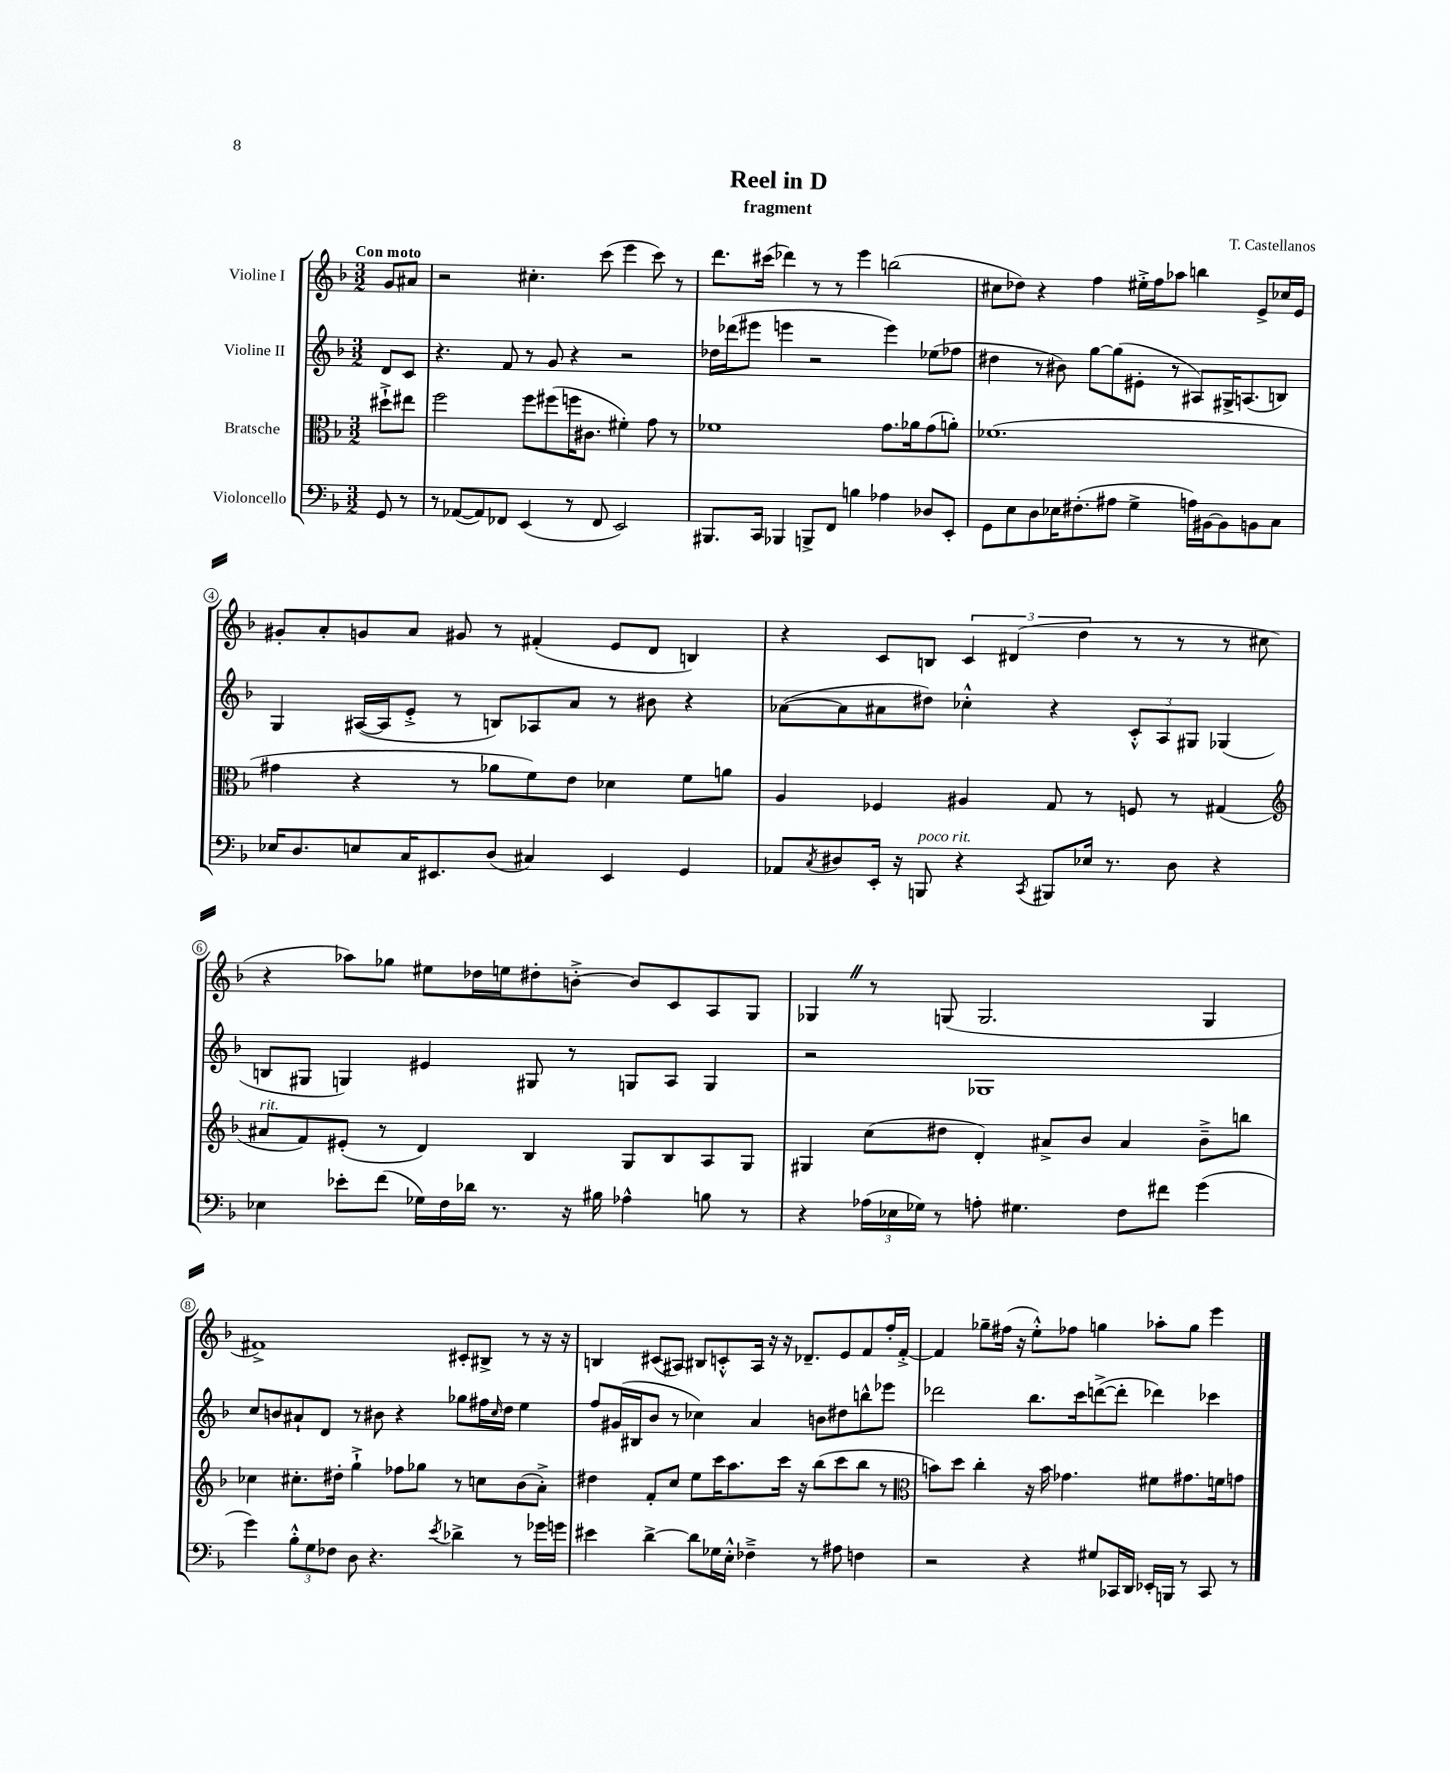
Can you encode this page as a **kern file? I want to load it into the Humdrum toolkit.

**kern	**kern	**kern	**kern
*staff4	*staff3	*staff2	*staff1
*clefF4	*clefC3	*clefG2	*clefG2
*k[b-]	*k[b-]	*k[b-]	*k[b-]
*M3/2	*M3/2	*M3/2	*M3/2
8GG	8dd#`^	8d	8g
8r	8ee#	8c	8a#
=	=	=	=
8r	2ff	4.r	2r
([8AA-	.	.	.
8AA-])	.	.	.
8FF-	.	8f	.
(4EE	8ff	8r	4.cc#'
.	(8ff#	8g	.
8r	16ff	4r	.
.	8.c#	.	.
8FF-	.	.	(8ccc
2EE)	4f#')	2r	4eee
.	8g	.	8ccc)
.	8r	.	8r
=	=	=	=
8.BBB#	1f-	16dd-	8.ddd
.	.	(16ddd-	.
.	.	8eee#	.
16CC	.	.	(16ccc#
4BBB-	.	4eee	4ddd-)
8BBB^	.	2r	8r
8FF	.	.	8r
4B	.	.	4eee
4A-	8.g	4eee)	(2bb
.	16a-	.	.
8D-	(8g	(8ee-	.
8EE'	8a')	8ff-	.
=	=	=	=
8GG	(1.f-	4dd#	8cc#
8E	.	.	8dd-)
8D	.	8r	4r
16E-	.	8b#)	.
(8.F#'	.	.	.
.	.	[8gg	4ff
8A#	.	(8gg]	.
4G^	.	8e#'	16ee#'^
.	.	.	16ff
.	.	8r	8aa-
16A)	.	8A#)	4bb
[16BB#	.	.	.
8BB#]	.	16G#^	.
.	.	(8.A	.
8BB	.	.	8e^
8C	.	8B)	16cc-
.	.	.	16e
=	=	=	=
16E-	4g#	4G	8g#'
8.D	.	.	.
.	.	.	8a'
8E	4r	([16A#	8g
.	.	16A#]	.
16C	.	8e'^	8a
8.EE#	.	.	.
.	8r	8r	8g#
(8D	8a-	8B)	8r
4C#)	8f)	8A-	(4f#'
.	8e	8a	.
4EE#	4d-	8r	8e
.	.	8b#	8d
4GG	8f	4r	4B)
.	8a	.	.
=	=	=	=
8AA-	4A	([8a-	4r
8qC	.	.	.
8D#	.	8a-]	.
16EE'	4F-	8a#	8c
16r	.	.	.
8BBB	.	8dd#)	8B
4r	4A#	4cc-'^^	6c
.	.	.	(6d#
8qCC	.	.	.
8BBB#	8G	4r	.
.	.	.	6dd
16E-	8r	.	.
8.r	.	.	.
.	8F	12c'^^	8r
.	.	12A	.
8D#	8r	.	8r
.	.	12G#	.
4r	(4G#	(4G-	8r
.	.	.	8cc#
=	=	=	=
*	*clefG2	*	*
4E-	8a#	8B	4r
.	8f)	8G#	.
8e-'	(8e#'	4G)	8aa-)
(8f	8r	.	8gg-
16G-)	4d)	4e#	8ee#
16F	.	.	.
16d-	.	.	16dd-
8.r	.	.	16ee
.	4B-	8G#	8dd#'
16r	.	8r	[8b'^
16B#	.	.	.
4A-^^	8G	8G	8b]
.	8B-	8A	8c
8B	8A	4G	8A
8r	8G	.	8G
=	=	=	=
4r	4G#	2r	4G-
(24A-	(8cc	.	8r
24E-	.	.	.
24G-)	.	.	.
8r	8dd#	.	(8G
8A'	4d')	1G-	2.G
4.G#	.	.	.
.	8a#^	.	.
.	8b-	.	.
8F	4a#	.	.
8f#	.	.	.
(4g	8b-~^	.	4G
.	8bb	.	.
=	=	=	=
4g)	4cc-	8cc	1f#^)
.	.	8b	.
12B-'^^	8.cc#'	8a#`	.
12G	.	.	.
.	.	8d	.
12F-	.	.	.
.	16dd#'	.	.
8D	4gg`^	8r	.
4.r	.	8b#	.
.	8ff-	4r	.
.	8gg-	.	.
8qe	.	.	.
4d-^	8r	8gg-	8c#'
.	8cc	16ff#	8B#^
.	.	16qqcc	.
.	.	16dd	.
8r	(8b-	4ee	8r
16g-	8a'^)	.	16r
16g	.	.	16r
=	=	=	=
4e#	4dd#	8ff	4B
.	.	(16g#	.
.	.	16B#	.
[4d^	8f'	8b-	(8c#
.	8cc	8r	8A#)
8d]	8ee	4cc-)	8B#
16G-	16ccc	.	8c'^^
16E'^^	8.aa	.	.
4F-~^	.	4a	16A#
.	.	.	16r
.	16ccc	.	16r
.	16r	.	8.d-~
8r	(8bb-	8b	.
8A#	8ccc	8dd#	8e
4F	8bb-	8bb^^	8f
.	8r	8eee-	16ff'
.	.	.	[16f'^
=	=	=	=
*	*clefC3	*	*
2r	8b)	2ddd-	4f]
.	8dd	.	.
.	4cc'	.	8gg-~
.	.	.	(16ff#
.	.	.	16r
4r	16r	8.bb-	8ee'^^)
.	16b	.	.
.	4.g-	.	8ff-
.	.	16ccc	.
8G#	.	([8ddd^	4gg
16CC-	.	8ddd']	.
16DD	.	.	.
16EE-'	8f#	4ddd-)	8aa-'
16BBB	.	.	.
8r	8.g#	.	8gg
8CC-	.	4ccc-	4eee
.	16f	.	.
8r	8g	.	.
==	==	==	==
*-	*-	*-	*-
